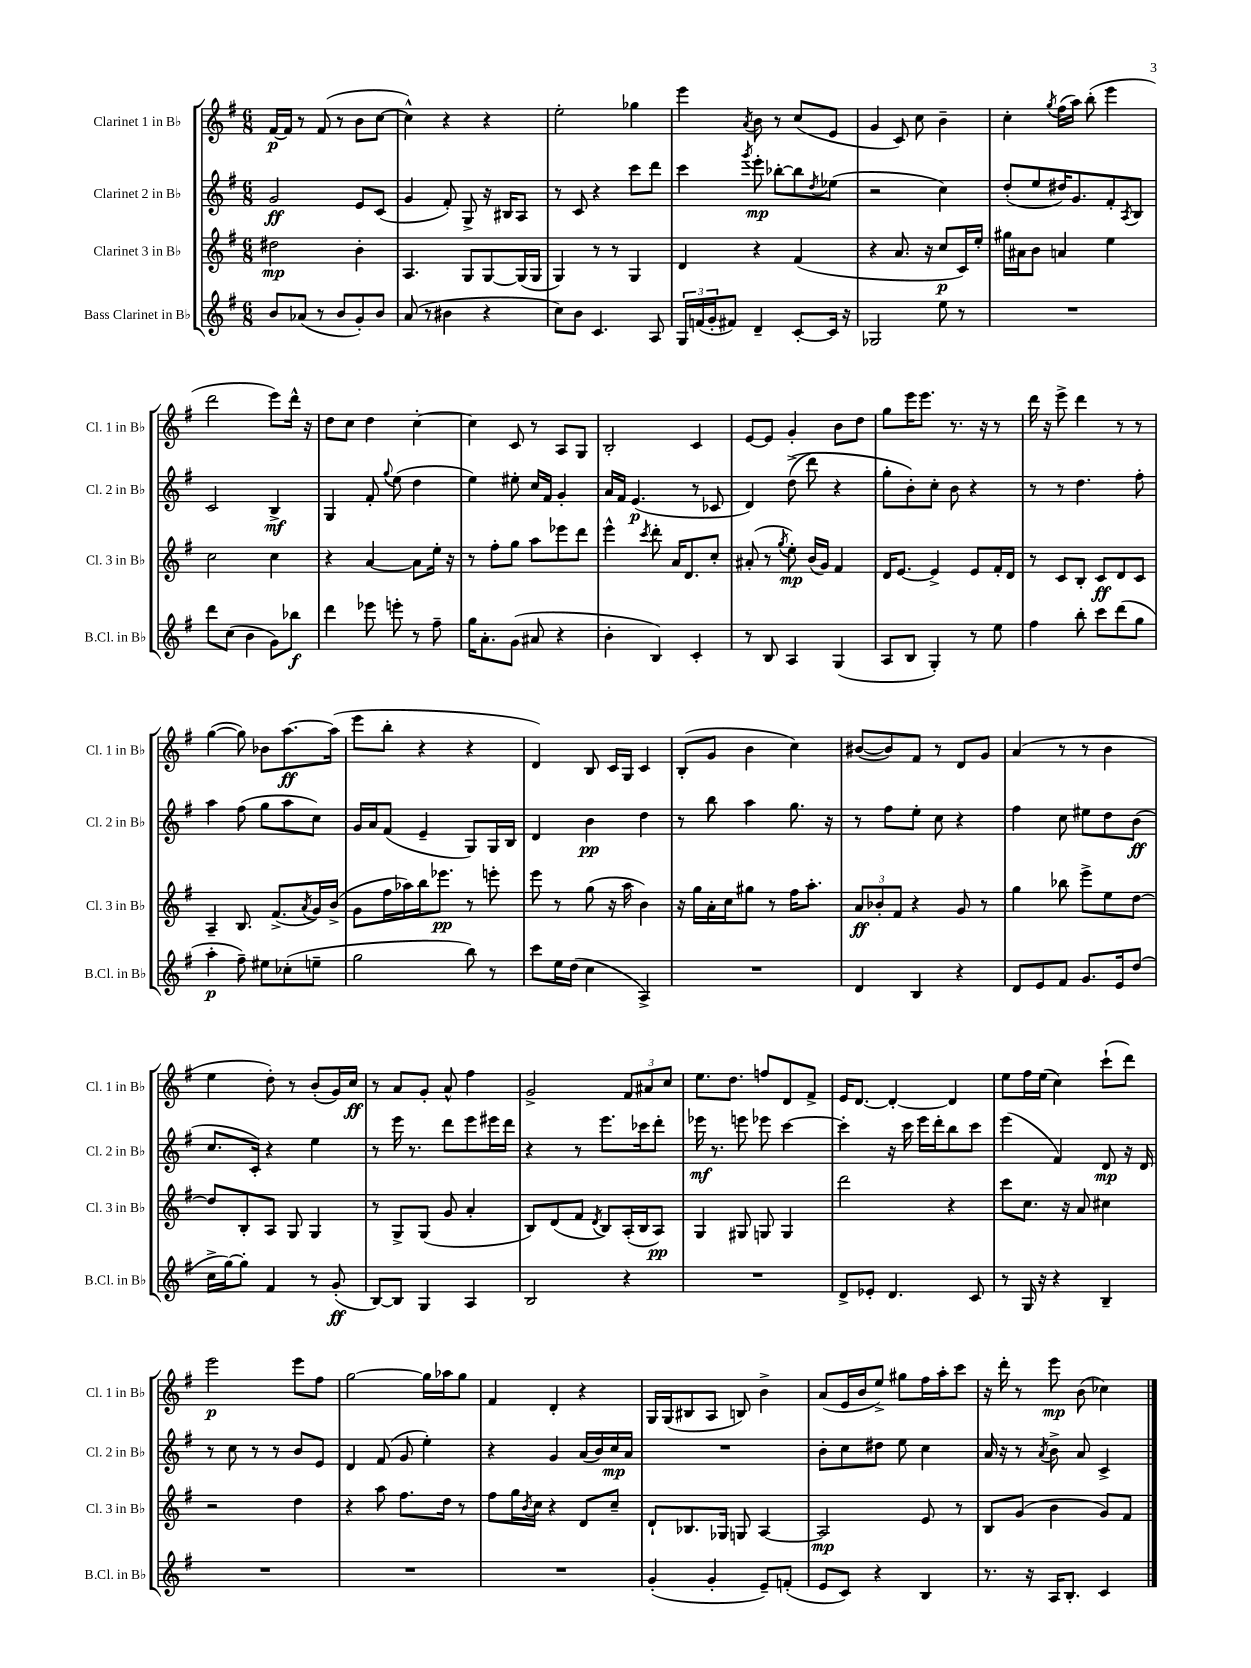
<<
\new StaffGroup <<
\new Staff = "s0" \with { instrumentName = "Clarinet 1 in Bb" shortInstrumentName = "Cl. 1 in Bb" } {
    \clef treble \key g \major \numericTimeSignature \time 6/8
    fis'16~\p fis'16 r8 fis'8( r8 b'8 c''8~ |
    c''4-^) r4 r4 |
    e''2-. ges''4 |
    e'''4 \acciaccatura { a'8 } b'8 r8 c''8( e'8 |
    g'4 c'8) c''8 b'4-- |
    c''4-. \acciaccatura { g''8 } fis''16( a''16) b''8-.( e'''4 |
    d'''2 e'''8) d'''16-^ r16 |
    d''8 c''8 d''4 c''4~-. |
    c''4 c'8 r8 a8 g8 |
    b2-. c'4 |
    e'8~ e'8 g'4-. b'8 d''8 |
    g''8 e'''16 e'''8. r8. r16 r8 |
    d'''16 r16 e'''8-> d'''4 r8 r8 |
    g''4~( g''8) bes'8 a''8.~\ff a''16( |
    e'''8 b''8-. r4 r4 |
    d'4) b8 c'16 g16 c'4 |
    b8-.( g'8 b'4 c''4) |
    bis'8~( bis'8) fis'8 r8 d'8 g'8 |
    a'4( r8 r8 b'4 |
    e''4 d''8-.) r8 b'8-.( g'16) c''16\ff |
    r8 a'8 g'8-. a'8-^ fis''4 |
    g'2-> \tuplet 3/2 { fis'8 ais'8 c''8 } |
    e''8. d''8. f''8 d'8 fis'8-> |
    e'16 d'8.~ d'4~-. d'4 |
    e''8 fis''16 e''16( c''4) c'''8-!( d'''8) |
    e'''2\p e'''8 fis''8 |
    g''2~ g''16 aes''16 g''8 |
    fis'4 d'4-. r4 |
    g16 g16( bis8 a8 b8) b'4-> |
    a'8( e'16 b'16 e''8->) gis''8 fis''16 a''16-. c'''8 |
    r16 d'''16-. r8 e'''8\mp b'8( ces''4) \bar "|." |
}
\new Staff = "s1" \with { instrumentName = "Clarinet 2 in Bb" shortInstrumentName = "Cl. 2 in Bb" } {
    \clef treble \key g \major \numericTimeSignature \time 6/8
    g'2\ff e'8 c'8( |
    g'4 fis'8-.) g8-> r16 bis16 a8 |
    r8 c'8 r4 c'''8 d'''8 |
    c'''4 \acciaccatura { g'''8 } e'''8-.\mp bes''8~-. bes''8 \acciaccatura { d''8 } ees''8( |
    r2 c''4) |
    d''8-.( e''8 dis''16) g'8. fis'8-. \acciaccatura { a8 } b8 |
    c'2 b4->\mf |
    g4 fis'8-. \appoggiatura { g''8 } e''8( d''4 |
    e''4) eis''8-. c''16 fis'16 g'4-. |
    a'16 fis'16 e'4.\p( r8 ces'8 |
    d'4) d''8->(\( d'''8) r4 |
    g''8-. b'8-.\) c''8-. b'8 r4 |
    r8 r8 d''4. fis''8-. |
    a''4 fis''8( g''8 a''8 c''8) |
    g'16 a'16 fis'8( e'4-- g8) g16 b16 |
    d'4 b'4\pp d''4 |
    r8 b''8 a''4 g''8. r16 |
    r8 fis''8 e''8-. c''8 r4 |
    fis''4 c''8 eis''8 d''8 b'8\ff( |
    c''8. c'16-.) r4 e''4 |
    r8 e'''16 r8. d'''8 e'''8 eis'''16 d'''16 |
    r4 r8 e'''8. ces'''16 d'''8-. |
    ees'''16\mf r8. e'''8 ees'''8 c'''4~ |
    c'''4-. r16 c'''16 e'''16 d'''16-. b''8 c'''8 |
    e'''4( fis'4) d'8\mp r16 d'16 |
    r8 c''8 r8 r8 b'8 e'8 |
    d'4 fis'8( g'8 e''4-.) |
    r4 g'4 a'16( b'16) c''16\mp a'16 |
    R2. |
    b'8-. c''8 dis''8 e''8 c''4 |
    a'16 r16 r8 \acciaccatura { a'8 } b'8-> a'8 c'4-> \bar "|." |
}
\new Staff = "s2" \with { instrumentName = "Clarinet 3 in Bb" shortInstrumentName = "Cl. 3 in Bb" } {
    \clef treble \key g \major \numericTimeSignature \time 6/8
    dis''2\mp b'4-. |
    a4. g8 g8~ g16( g16 |
    g4) r8 r8 g4 |
    d'4 r4 fis'4( |
    r4 a'8. r16 c''8\p c'16) e''16-. |
    gis''16 ais'16 b'8 a'4 e''4 |
    c''2 c''4 |
    r4 a'4~ a'8 e''16-. r16 |
    r8 fis''8-. g''8 a''8 ees'''8 d'''8 |
    e'''4-^ \acciaccatura { c'''8 } d'''8-. a'16 d'8. c''8-. |
    ais'8-.( r8 \acciaccatura { g''8 } e''8-.\mp) b'16( g'16) fis'4 |
    d'16 e'8.~ e'4-> e'8 fis'16-. d'16 |
    r8 c'8 b8-. c'8\ff d'8 c'8 |
    a4-- b8. fis'8.->( \acciaccatura { a'8 } g'16) b'16->( |
    g'8 fis''16 aes''16) b''16 ees'''8.\pp r8 e'''8-. |
    e'''8 r8 g''8( r16 a''16 b'4) |
    r16 g''16 a'16-. c''16 gis''8 r8 fis''16 a''8.-. |
    \tuplet 3/2 { a'8\ff bes'8-. fis'8 } r4 g'8 r8 |
    g''4 bes''8 e'''8-> e''8 d''8~ |
    d''8 b8-. a8 g8 g4 |
    r8 g8-> g8( g'8 a'4-. |
    b8) d'8( fis'8 \acciaccatura { d'8 } b8) a16-.( b16 a8\pp) |
    g4 gis8 g8 g4 |
    d'''2 r4 |
    c'''8 c''8. r16 a'8 cis''4 |
    r2 d''4 |
    r4 a''8 fis''8. d''16 r8 |
    fis''8 g''16 \acciaccatura { b'8 } c''16 r4 d'8 c''8-- |
    d'8-! bes8. ges16 g8 a4~ |
    a2\mp e'8 r8 |
    b8 g'8( b'4 g'8) fis'8 \bar "|." |
}
\new Staff = "s3" \with { instrumentName = "Bass Clarinet in Bb" shortInstrumentName = "B.Cl. in Bb" } {
    \clef treble \key g \major \numericTimeSignature \time 6/8
    b'8 aes'8( r8 b'8 g'8-.) b'8 |
    a'8( r8 bis'4 r4 |
    c''8) b'8 c'4. a8 |
    \tuplet 3/2 { g16 f'16( g'16-. } fis'8) d'4-- c'8~-. c'16 r16 |
    ges2 e''8 r8 |
    R2. |
    d'''8 c''8( b'4 g'8) bes''8\f |
    d'''4 ees'''8 e'''8-. r8 fis''8-- |
    g''16 a'8.-. g'8( ais'8 r4 |
    b'4-. b4) c'4-. |
    r8 b8 a4 g4( |
    a8 b8 g4-.) r8 e''8 |
    fis''4 b''8-. c'''8 d'''8( g''8 |
    a''4-.\p fis''8--) eis''8 ces''8-.( e''8-- |
    g''2 b''8) r8 |
    c'''8 e''16 d''16( c''4 a4->) |
    R2. |
    d'4 b4 r4 |
    d'8 e'8 fis'8 g'8. e'16 d''8( |
    c''16-> g''16~) g''8-. fis'4 r8 g'8-.\ff( |
    b8~) b8 g4 a4 |
    b2 r4 |
    R2. |
    d'8-> ees'8-. d'4. c'8 |
    r8 g16 r16 r4 b4-- |
    R2. |
    R2. |
    R2. |
    g'4-.( g'4-. e'8--) f'8-.( |
    e'8 c'8) r4 b4 |
    r8. r16 a16 b8.-. c'4 \bar "|." |
}
>>
>>
\layout { \context { \Score \remove "Bar_number_engraver" } }
